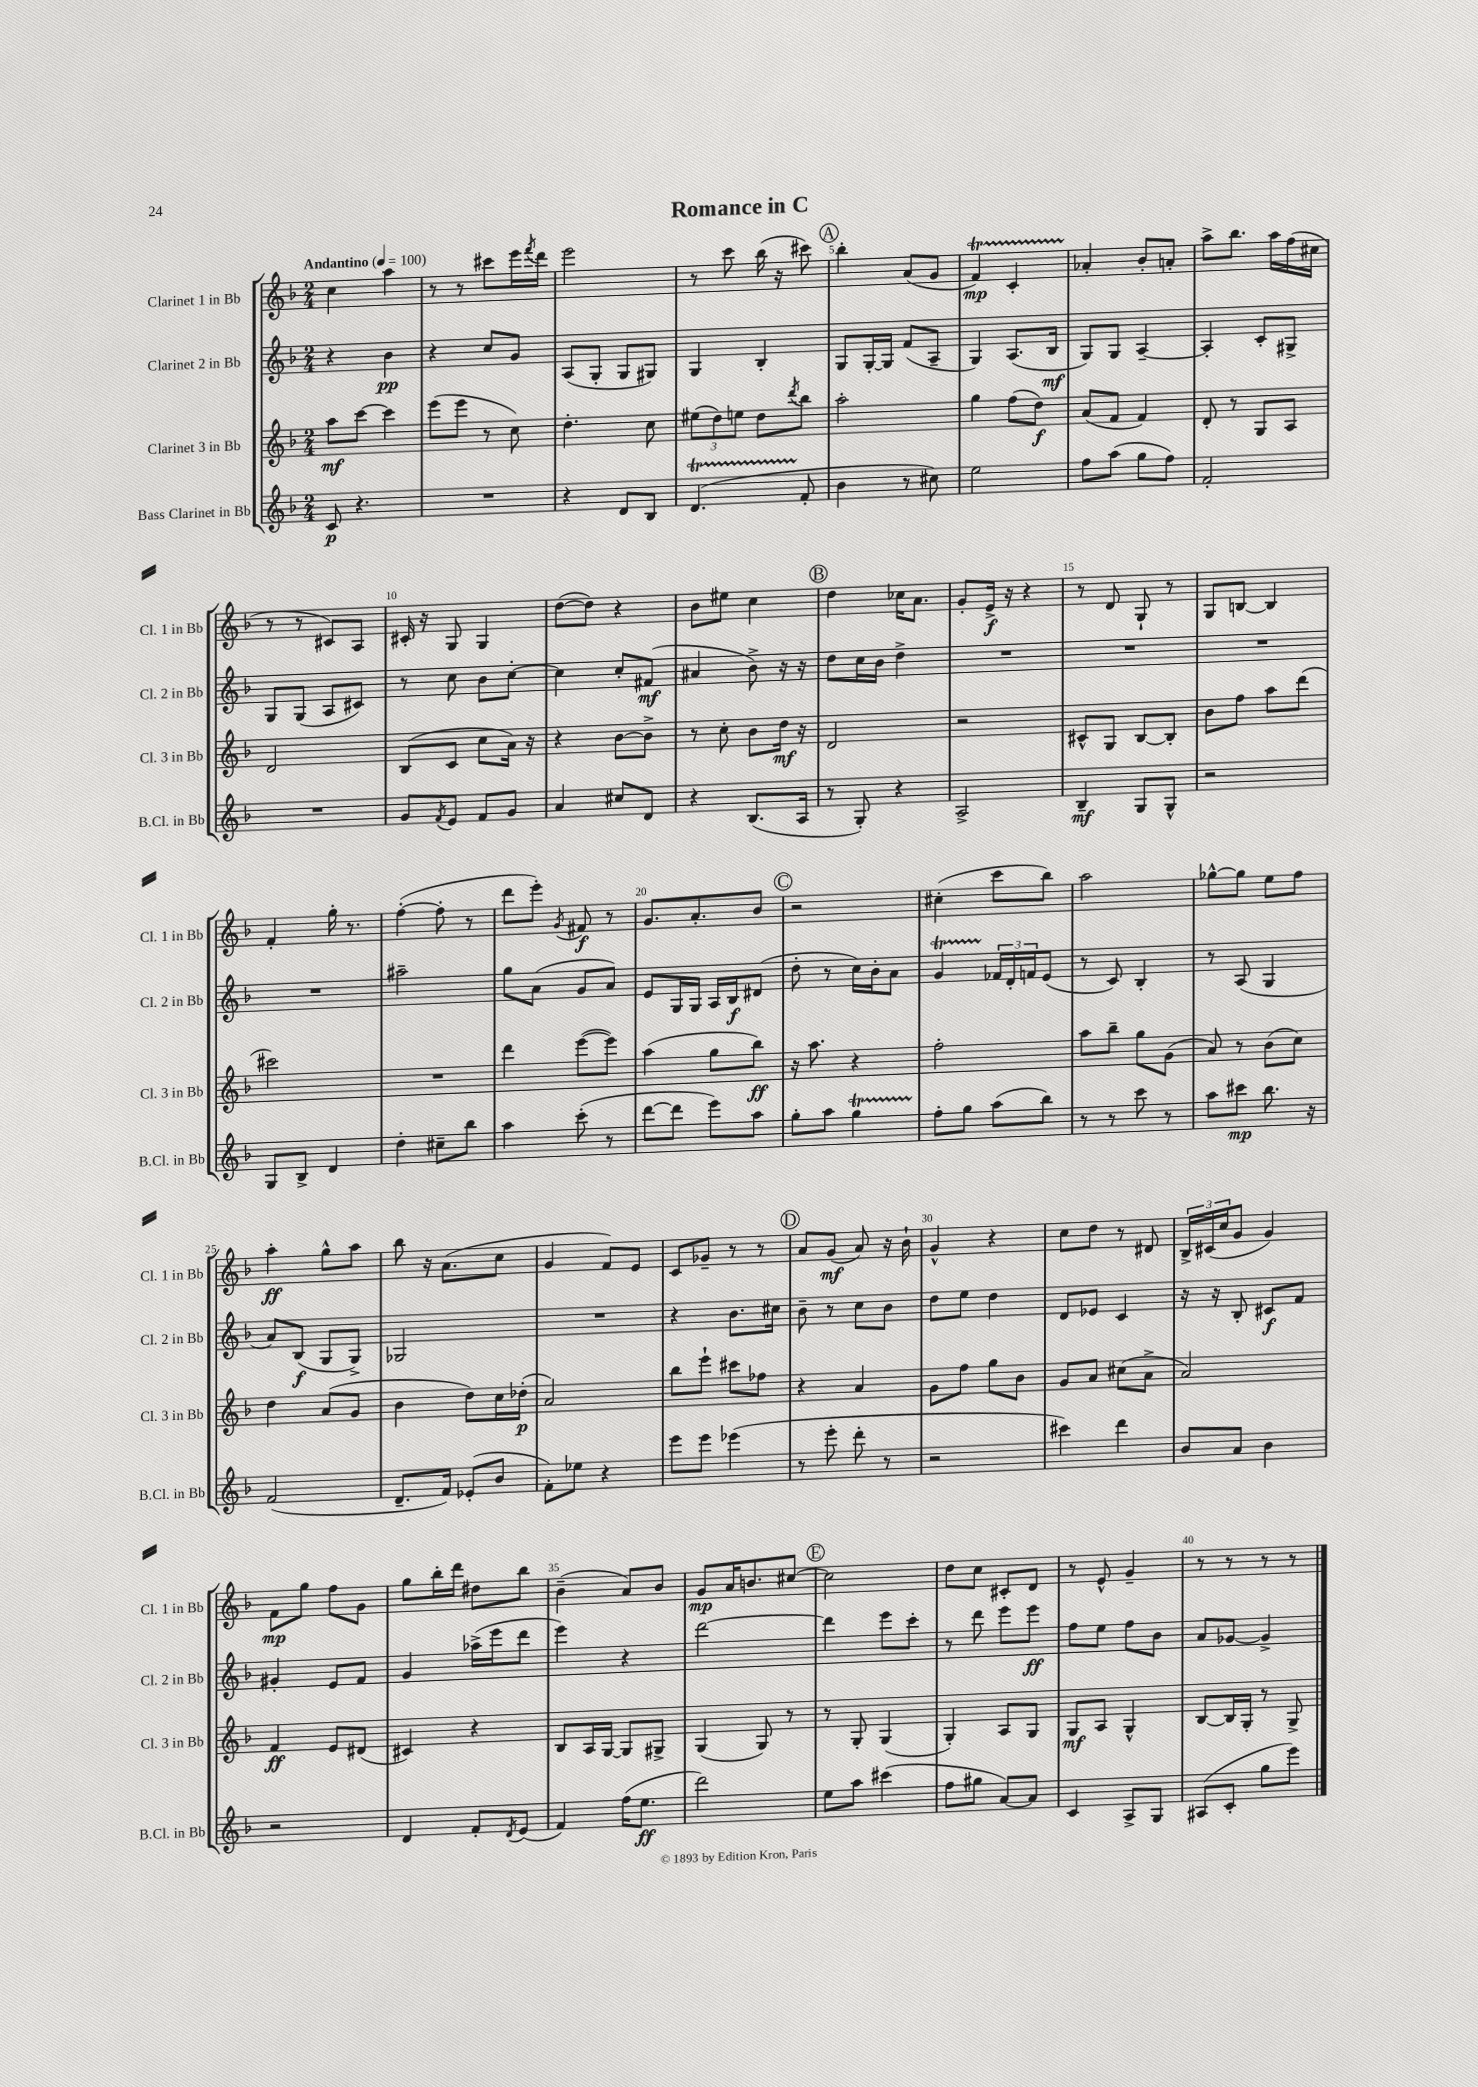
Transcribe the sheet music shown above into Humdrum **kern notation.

**kern	**kern	**kern	**kern
*staff4	*staff3	*staff2	*staff1
*clefG2	*clefG2	*clefG2	*clefG2
*k[b-]	*k[b-]	*k[b-]	*k[b-]
*M2/4	*M2/4	*M2/4	*M2/4
*MM100	*MM100	*MM100	*MM100
8c	8aa	4r	4cc
4.r	[8ccc	.	.
.	4ccc]	4b-	4aa
=	=	=	=
2r	(8eee	4r	8r
.	8eee	.	8r
.	8r	8cc	8ccc#
.	8cc)	8g	16eee
.	.	.	8qfff
.	.	.	16ddd
=	=	=	=
4r	4.dd'	(8A	2eee
.	.	8G'	.
8d	.	8G	.
8B-	8cc	8G#)	.
=	=	=	=
(4.d	(12ee#	4G	8r
.	12dd)	.	.
.	.	.	8ccc
.	12ee	.	.
.	8dd	4B-'	(16bb-
.	.	.	16r
.	8qddd	.	.
8f'	8bb-	.	8ccc#)
=	=	=	=
4b-	2aa'	8G	4bb-'
.	.	[16G'	.
.	.	16G]	.
8r	.	(8f	(8a
8cc#)	.	8A~	8g
=	=	=	=
2ee	4gg	4G)	4f)
.	(8ff	(8.A	4c'
.	8dd)	.	.
.	.	16B-	.
=	=	=	=
8ff	(8a	8G)	4a-'
(8aa	8f	8G	.
8gg	4f)	[4A~	8b-'
8ff)	.	.	8a'
=	=	=	=
2f'	8d'	4A']	8aa^
.	8r	.	8.bb-
.	8G	8c'	.
.	.	.	16aa
.	8A	8G#^	(16ff
.	.	.	16cc#
=	=	=	=
2r	2d	8G	8r
.	.	(8G	8r
.	.	8A	8c#)
.	.	8c#)	8A
=	=	=	=
8g	(8B-	8r	16c#'
.	.	.	16r
8qf	.	.	.
8e	8c	8cc	8G
8f	8cc	8b-	4G
8g	16a)	[8cc'	.
.	16r	.	.
=	=	=	=
4a	4r	4cc]	([8dd
.	.	.	8dd])
8cc#	[8b-	8cc'	4r
8d	8b-^]	(8f#	.
=	=	=	=
4r	8r	4a#	8b-
.	8cc'	.	8ee#
(8.B-	8b-	8b-^)	4cc
.	16dd	16r	.
16A	16r	16r	.
=	=	=	=
8r	2d	8dd	4dd
8G')	.	16cc	.
.	.	16b-	.
4r	.	4dd^	16cc-
.	.	.	8.a
=	=	=	=
2A^	2r	2r	8g'
.	.	.	16e^
.	.	.	16r
.	.	.	4r
=	=	=	=
4B-~	8c#^^	2r	8r
.	8G	.	8d
8G	[8B-	.	8G`
8G^^	8B-']	.	8r
=	=	=	=
2r	8b-	2r	8G
.	8ff	.	[8B
.	8aa	.	4B]
.	(8ddd	.	.
=	=	=	=
8G	2ccc#)	2r	4f'
8B-^	.	.	.
4d	.	.	16gg'
.	.	.	8.r
=	=	=	=
4dd'	2r	2aa#~	([4ff'
8cc#~	.	.	8ff']
8bb-	.	.	8r
=	=	=	=
4aa	4ddd	8gg	8ddd
.	.	(8a	8eee')
.	.	.	8qg
(8ccc'	([8eee	8g	8f#
8r	8eee])	8a)	8r
=	=	=	=
[8ddd	(4aa	8e	8.g
8ddd]	.	16G	.
.	.	16G	8.a'
8eee)	8gg	16A	.
.	.	16B-	.
8aa	8bb-)	(8d#	8b-
=	=	=	=
8gg'	16r	8dd'	2r
.	8.aa	.	.
8aa	.	8r	.
4gg	4r	16cc)	.
.	.	16b-'	.
.	.	8a	.
=	=	=	=
8ff'	2ff'	4g	(4cc#'
8gg	.	.	.
(8aa	.	24f-	8ccc
.	.	24d'	.
.	.	24f	.
8bb-)	.	(8e	8bb-)
=	=	=	=
8r	8aa	8r	2aa
8r	8bb-~	8c)	.
8ccc	8gg	4B-'	.
8r	(8g	.	.
=	=	=	=
8aa	8a)	8r	[8gg-^^
8ccc#	8r	(8A	8gg-]
8.bb-	(8b-	4G	8ee
.	8cc)	.	8ff
16r	.	.	.
=	=	=	=
(2f	4dd	8a)	4aa'
.	.	(8B-	.
.	(8a	8G	8gg^^
.	8g	8G^)	8aa
=	=	=	=
8.d~	4b-	2G-	8bb-
.	.	.	16r
16f)	.	.	(8.a
(8e-'	8dd)	.	.
8b-	16cc	.	8cc
.	(16dd-'	.	.
=	=	=	=
8f')	2a)	2r	4g
8ee-	.	.	.
4r	.	.	8f)
.	.	.	8e
=	=	=	=
8eee	8bb-	4r	8c
8eee	8eee`	.	8g-~
(4eee-	8ccc#	8.b-	8r
.	8ff-	.	8r
.	.	16cc#	.
=	=	=	=
8r	4r	8b-~	8a
8eee'	.	8r	(8g
8ddd'	4a	8cc	8a)
8r	.	8b-	16r
.	.	.	16b-`
=	=	=	=
2r	8g	8dd	4g^^
.	8ff	8ee	.
.	8gg	4dd	4r
.	8b-	.	.
=	=	=	=
4ccc#)	8g	8d	8cc
.	8a	8e-	8dd
4ddd	(8cc#	4c	8r
.	8a^	.	8d#
=	=	=	=
8b-	2a)	16r	24B-^
.	.	.	(24c#
.	.	16r	.
.	.	.	24cc
8a	.	8B-'	8g
4b-	.	8c#	4g)
.	.	8f	.
=	=	=	=
2r	4f	4g#'	8f
.	.	.	8gg
.	8e	8e	8ff
.	(8d#	8f	8g
=	=	=	=
4d	4c#)	4g	8gg
.	.	.	16bb-'
.	.	.	16ddd
8f'	4r	(16aa-^	8dd#
.	.	16eee	.
8qd	.	.	.
(8e	.	8ddd	8bb-
=	=	=	=
4f)	8B-	4eee)	(4b-~
.	16A	.	.
.	[16G	.	.
(16ff	8G]	4r	8a)
8.ee	.	.	.
.	8G#^	.	8b-
=	=	=	=
2ddd)	(4G	[2ddd	8g
.	.	.	16a
.	.	.	8.b
.	8G)	.	.
.	8r	.	[8cc#
=	=	=	=
8ee	8r	4ddd]	2cc#]
8aa	8G'	.	.
(4ccc#	(4G	8eee	.
.	.	8ccc'	.
=	=	=	=
8ff	4G')	8r	8dd
8gg#	.	8ddd	8cc
[8a)	8A	8eee	8c#'
8a]	8G	8eee	8d
=	=	=	=
4c	8G	8ff	8r
.	8A	8ee	8e^^
8A^	4G^^	8ff	4g~
8G	.	8b-	.
=	=	=	=
(8A#	[8B-	8a	8r
8c'	16B-]	[8g-	8r
.	16G'	.	.
8gg	8r	4g-^]	8r
8eee)	8G^	.	8r
==	==	==	==
*-	*-	*-	*-
